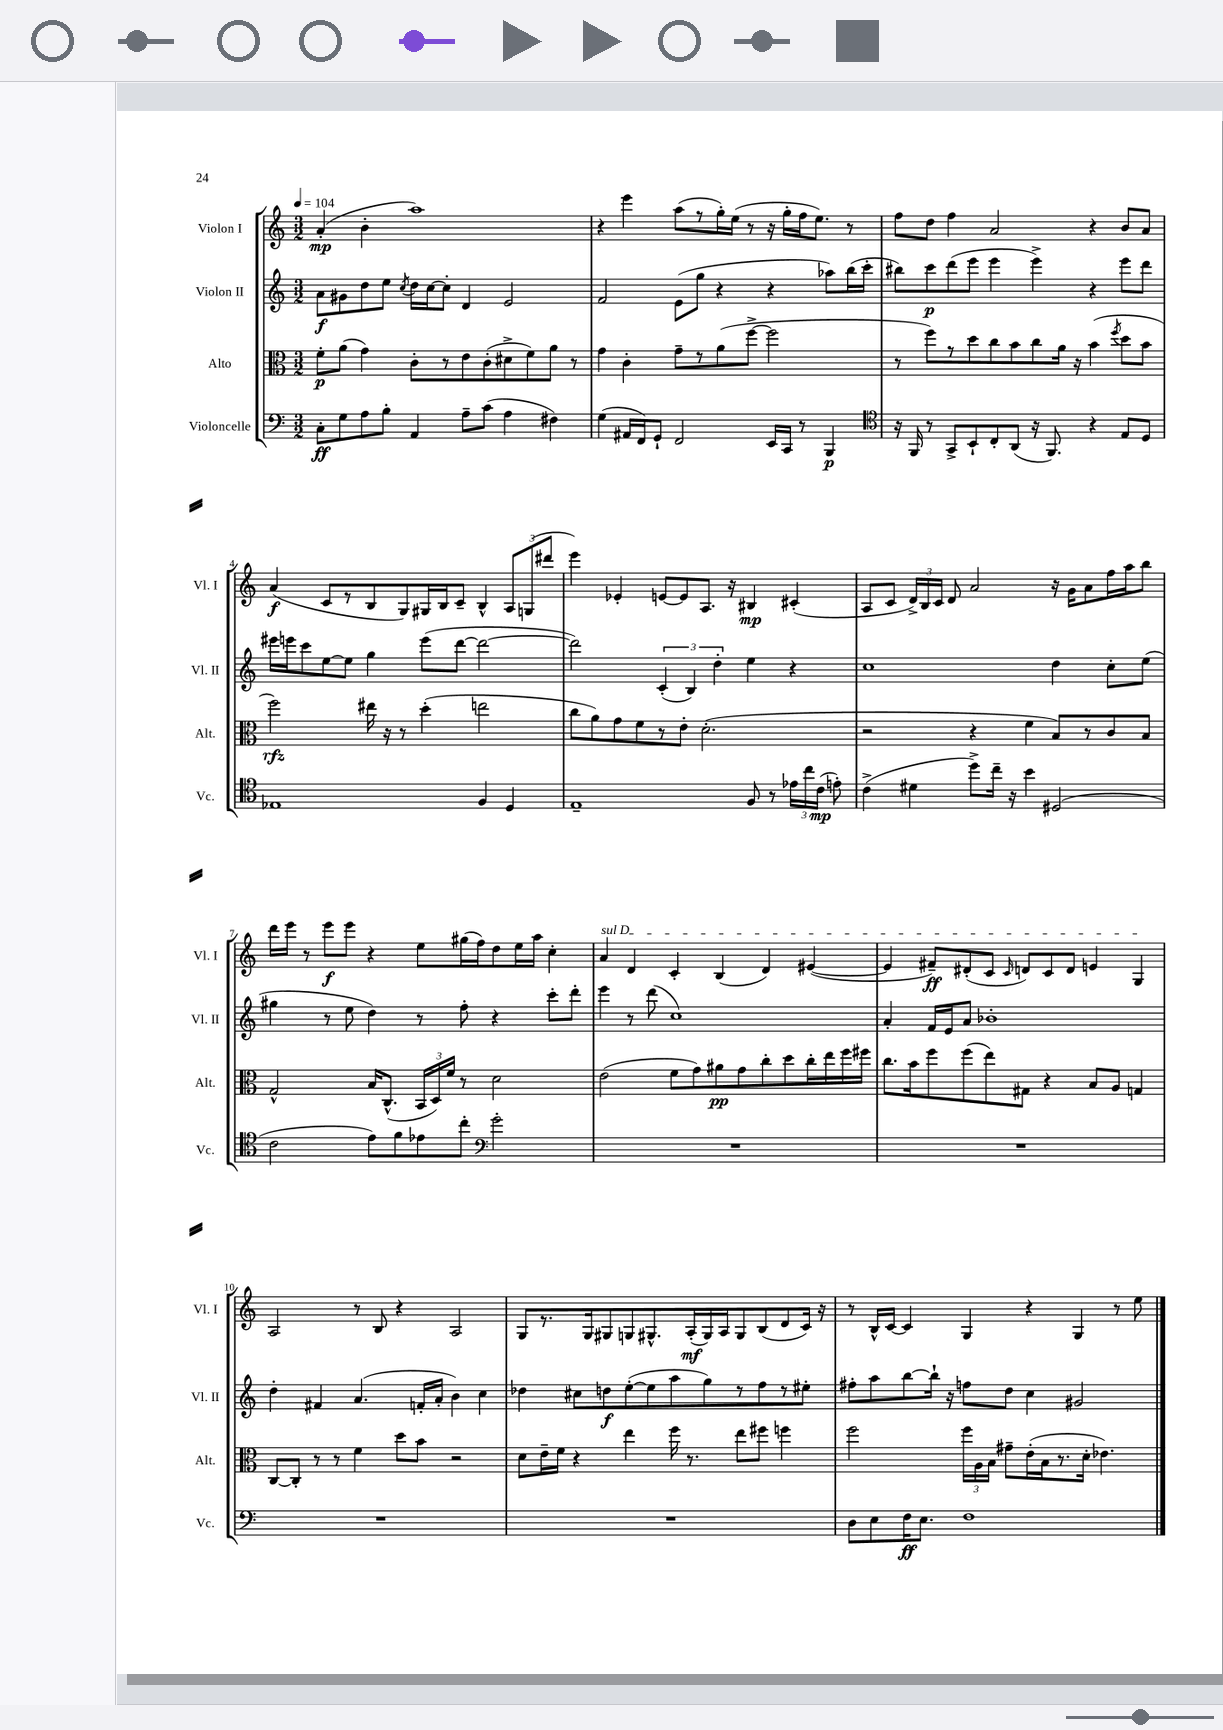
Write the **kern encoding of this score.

**kern	**dynam	**kern	**dynam	**kern	**dynam	**kern	**dynam
*part4	*part4	*part3	*part3	*part2	*part2	*part1	*part1
*staff4	*staff4	*staff3	*staff3	*staff2	*staff2	*staff1	*staff1
*I"Violoncelle	*	*I"Alto	*	*I"Violon II	*	*I"Violon I	*
*I'Vc.	*	*I'Alt.	*	*I'Vl. II	*	*I'Vl. I	*
*clefF4	*	*clefC3	*	*clefG2	*	*clefG2	*
*k[]	*	*k[]	*	*k[]	*	*k[]	*
*M3/2	*	*M3/2	*	*M3/2	*	*M3/2	*
*MM104	*	*MM104	*	*MM104	*	*MM104	*
=1	=1	=1	=1	=1	=1	=1	=1
8C'\L	ff	8f'\L	p	8a\L	f	(4a'/	mp
8G\	.	(8a\J	.	8g#X\	.	.	.
8A\	.	4g\)	.	8dd\	.	4b'\	.
8B'\J	.	.	.	8ee\J	.	.	.
.	.	.	.	8qcc/	.	.	.
4AA/	.	8c'\L	.	16dd\LL	.	1aa)	.
.	.	.	.	[16cc\J	.	.	.
.	.	8r	.	8cc'\J]	.	.	.
8A~\L	.	8e\	.	4d/	.	.	.
(8c\J	.	(8c'\	.	.	.	.	.
4A\	.	8d#X^\	.	2e/	.	.	.
.	.	8f\)	.	.	.	.	.
4F#X\)	.	8a\J	.	.	.	.	.
.	.	8r	.	.	.	.	.
=2	=2	=2	=2	=2	=2	=2	=2
(4G\	.	4g\	.	2f/	.	4r	.
16AA#X/LL	.	4c'\	.	.	.	4eee\	.
16FF/J)	.	.	.	.	.	.	.
8GG`/J	.	.	.	.	.	.	.
2FF/	.	8g~\L	.	(8e\L	.	(8aa\L	.
.	.	8r	.	8gg\J	.	8r	.
.	.	(8a\	.	4r	.	16gg'\L)	.
.	.	.	.	.	.	(16ee\JJ	.
.	.	[8ff^\J	.	.	.	8r	.
16EE/LL	.	2ff\]	.	4r	.	16r	.
16CC/JJ	.	.	.	.	.	16gg'\LL	.
8r	.	.	.	.	.	16ff\J	.
.	.	.	.	.	.	8.ee\J)	.
4BBB/	p	.	.	8aa-X\L)	.	.	.
.	.	.	.	(16bb\L	.	8r	.
.	.	.	.	16ccc'\JJ	.	.	.
=3	=3	=3	=3	=3	=3	=3	=3
*clefC4	*	*	*	*	*	*	*
16r	.	8r	.	8bb#X\L)	.	8ff\L	.
16FF/	.	.	.	.	.	.	.
8r	.	8ff\L)	.	8ccc\	p	8dd\J	.
8GG^/L	.	8r	.	(8ddd\	.	4ff\	.
8BB`/	.	8dd\	.	8eee\J	.	.	.
8C'/	.	8cc\	.	4eee\	.	2a/	.
(8AA/J	.	8b\	.	.	.	.	.
16r	.	8cc\	.	4eee^\)	.	.	.
8.FF/)	.	.	.	.	.	.	.
.	.	16a\Jk	.	.	.	.	.
.	.	16r	.	.	.	.	.
4r	.	(4b\	.	4r	.	4r	.
.	.	8qff/	.	.	.	.	.
8E/L	.	8dd\L	.	8eee\L	.	8b/L	.
8D/J	.	8b\J	.	8ddd\J	.	8a/J	.
!!LO:LB:g=z
=4	=4	=4	=4	=4	=4	=4	=4
1E-X	.	2ff\)	rfz	16eee#X\LL	.	(4a/	f
.	.	.	.	16eeen\J	.	.	.
.	.	.	.	8ccc\	.	.	.
.	.	.	.	[8ee\	.	8c/L	.
.	.	.	.	8ee\J]	.	8r	.
.	.	16ee#X\	.	4gg\	.	8B/	.
.	.	16r	.	.	.	.	.
.	.	8r	.	.	.	8G/)	.
.	.	(4dd'\	.	(8eee\L	.	16G#X/L	.
.	.	.	.	.	.	16B/J	.
.	.	.	.	[8ddd\J	.	8c~/J	.
4F/	.	2een\	.	2ddd\_	.	4B^^/	.
4D/	.	.	.	.	.	12A/L	.
.	.	.	.	.	.	(12Gn/	.
.	.	.	.	.	.	12ddd#X/J	.
=5	=5	=5	=5	=5	=5	=5	=5
1E~	.	8cc\L	.	2ddd\])	.	4eee\)	.
.	.	8a\)	.	.	.	.	.
.	.	8g\	.	.	.	4e-X'/	.
.	.	8f\	.	.	.	.	.
.	.	8r	.	(6c'/	.	[8en/L	.
.	.	8e'\J	.	.	.	8e/]	.
.	.	.	.	6B/)	.	.	.
.	.	(2.d'\	.	.	.	8.A/J	.
.	.	.	.	6dd'\	.	.	.
.	.	.	.	.	.	16r	.
8F/	.	.	.	4ee\	.	4B#X/	mp
8r	.	.	.	.	.	.	.
24e-X\LL	.	.	.	4r	.	(4c#X'/	.
24cc\	.	.	.	.	.	.	.
(24c\JJ	mp	.	.	.	.	.	.
8en'\)	.	.	.	.	.	.	.
=6	=6	=6	=6	=6	=6	=6	=6
(4c^\	.	2r	.	1cc	.	8A/L	.
.	.	.	.	.	.	8c/J	.
4d#X\	.	.	.	.	.	24d^/LL)	.
.	.	.	.	.	.	24B/	.
.	.	.	.	.	.	24c/JJ	.
.	.	.	.	.	.	8d/	.
8dd^\L)	.	4r	.	.	.	2a/	.
16cc~\Jk	.	.	.	.	.	.	.
16r	.	.	.	.	.	.	.
4b\	.	4f\	.	.	.	.	.
(2D#X/	.	8B/L)	.	4dd\	.	16r	.
.	.	.	.	.	.	16g\KL	.
.	.	8r	.	.	.	8a\	.
.	.	8c/	.	8cc'\L	.	16ff\L	.
.	.	.	.	.	.	16aa\J	.
.	.	8B/J	.	(8ee\J	.	8bb\J	.
!!LO:LB:g=z
=7	=7	=7	=7	=7	=7	=7	=7
2c\	.	2G^^/	.	4gg#X\	.	16ddd\LL	.
.	.	.	.	.	.	16eee\JJ	.
.	.	.	.	.	.	8r	.
.	.	.	.	8r	.	8eee\L	f
.	.	.	.	8ee\	.	8eee\J	.
8e\L)	.	16B/KL	.	4dd\)	.	4r	.
.	.	(8.C^^/J	.	.	.	.	.
8f\	.	.	.	.	.	.	.
8e-X\	.	24BB/LL	.	8r	.	8ee\L	.
.	.	24D/)	.	.	.	.	.
.	.	24f/JJ	.	.	.	.	.
8cc'\J	.	8r	.	8ff'\	.	(16gg#X\L	.
.	.	.	.	.	.	16ff\J)	.
*clefF4	*	*	*	*	*	*	*
2g'\	.	2d\	.	4r	.	8dd\	.
.	.	.	.	.	.	16ee\L	.
.	.	.	.	.	.	16aa\JJ	.
.	.	.	.	8ccc'\L	.	4cc'\	.
.	.	.	.	8ddd'\J	.	.	.
=8	=8	=8	=8	=8	=8	=8	=8
!	!	!	!	!	!	!LO:TX:a:i:t=sul D	!
1.r	.	(2e\	.	4eee\	.	4a/	.
.	.	.	.	8r	.	4d/	.
.	.	.	.	(8ddd\	.	.	.
.	.	8f\L	.	1cc)	.	4c'/	.
.	.	8g\)	.	.	.	.	.
.	.	8a#X\	pp	.	.	(4B/	.
.	.	8g\	.	.	.	.	.
.	.	8cc'\	.	.	.	4d/)	.
.	.	8dd\	.	.	.	.	.
.	.	16cc'\L	.	.	.	([4e#X/	.
.	.	16ee\	.	.	.	.	.
.	.	16ff\	.	.	.	.	.
.	.	16ff#X\JJ	.	.	.	.	.
=9	=9	=9	=9	=9	=9	=9	=9
1.r	.	8.cc\L	.	4a'/	.	4e#/]	.
.	.	16b\k	.	.	.	.	.
.	.	8ff\	.	16f/LL	.	8f#X~/L)	ff
.	.	.	.	16e/J	.	.	.
.	.	(8ff\	.	8a/J	.	(8d#X'/	.
.	.	8ee\)	.	1b-X'	.	8c/J	.
.	.	.	.	.	.	16qqc/	.
.	.	8G#X\J	.	.	.	8dn/L)	.
.	.	4r	.	.	.	8c/	.
.	.	.	.	.	.	8d/J	.
.	.	8B/L	.	.	.	4en/	.
.	.	8A/J	.	.	.	.	.
.	.	4Gn/	.	.	.	4G/	.
!!LO:LB:g=z
=10	=10	=10	=10	=10	=10	=10	=10
1.r	.	[8C/L	.	4dd'\	.	2A/	.
.	.	8C'/J]	.	.	.	.	.
.	.	8r	.	4f#X/	.	.	.
.	.	8r	.	.	.	.	.
.	.	4f\	.	(4.a/	.	8r	.
.	.	.	.	.	.	8B/	.
.	.	8dd\L	.	.	.	4r	.
.	.	8b\J	.	16fn'/LL	.	.	.
.	.	.	.	16a'/JJ	.	.	.
.	.	2r	.	4b\)	.	2A/	.
.	.	.	.	4cc\	.	.	.
=11	=11	=11	=11	=11	=11	=11	=11
1.r	.	8d\L	.	4dd-X\	.	8G/L	.
.	.	16e~\L	.	.	.	8.r	.
.	.	16f\JJ	.	.	.	.	.
.	.	4r	.	8cc#X\L	.	.	.
.	.	.	.	.	.	16G/k	.
.	.	.	.	8ddn\	f	8G#X/	.
.	.	4ee\	.	([8ee'\	.	8Gn/	.
.	.	.	.	8ee\]	.	8.G#X^^/	.
.	.	16ff\	.	8aa\	.	.	.
.	.	8.r	.	.	.	(16A'/L	mf
.	.	.	.	8gg\)	.	16G#/)	.
.	.	.	.	.	.	16A/J	.
.	.	8ee\L	.	8r	.	8G#/	.
.	.	8ff#X\J	.	8ff\	.	(8B/	.
.	.	4ffn\	.	8r	.	8d/	.
.	.	.	.	8ee#X'\J	.	16c/Jk)	.
.	.	.	.	.	.	16r	.
=12	=12	=12	=12	=12	=12	=12	=12
8D\L	.	2ff\	.	8ff#X'\L	.	8r	.
8E\	.	.	.	8aa\	.	16B^^/LL	.
.	.	.	.	.	.	[16c/JJ	.
16F\K	ff	.	.	[8bb\	.	4c/]	.
8.E\J	.	.	.	.	.	.	.
.	.	.	.	16bb`\Jk]	.	.	.
.	.	.	.	16r	.	.	.
1F	.	24ff\LL	.	8ffn\L	.	4G/	.
.	.	24A\	.	.	.	.	.
.	.	24B\JJ	.	.	.	.	.
.	.	8g#X~\L	.	8dd\J	.	.	.
.	.	(16e'\L	.	4cc\	.	4r	.
.	.	16B\J	.	.	.	.	.
.	.	8.r	.	.	.	.	.
.	.	.	.	2g#X/	.	4G/	.
.	.	16d'\Jk	.	.	.	.	.
.	.	4.e-X\)	.	.	.	.	.
.	.	.	.	.	.	8r	.
.	.	.	.	.	.	8ee\	.
==	==	==	==	==	==	==	==
*-	*-	*-	*-	*-	*-	*-	*-
